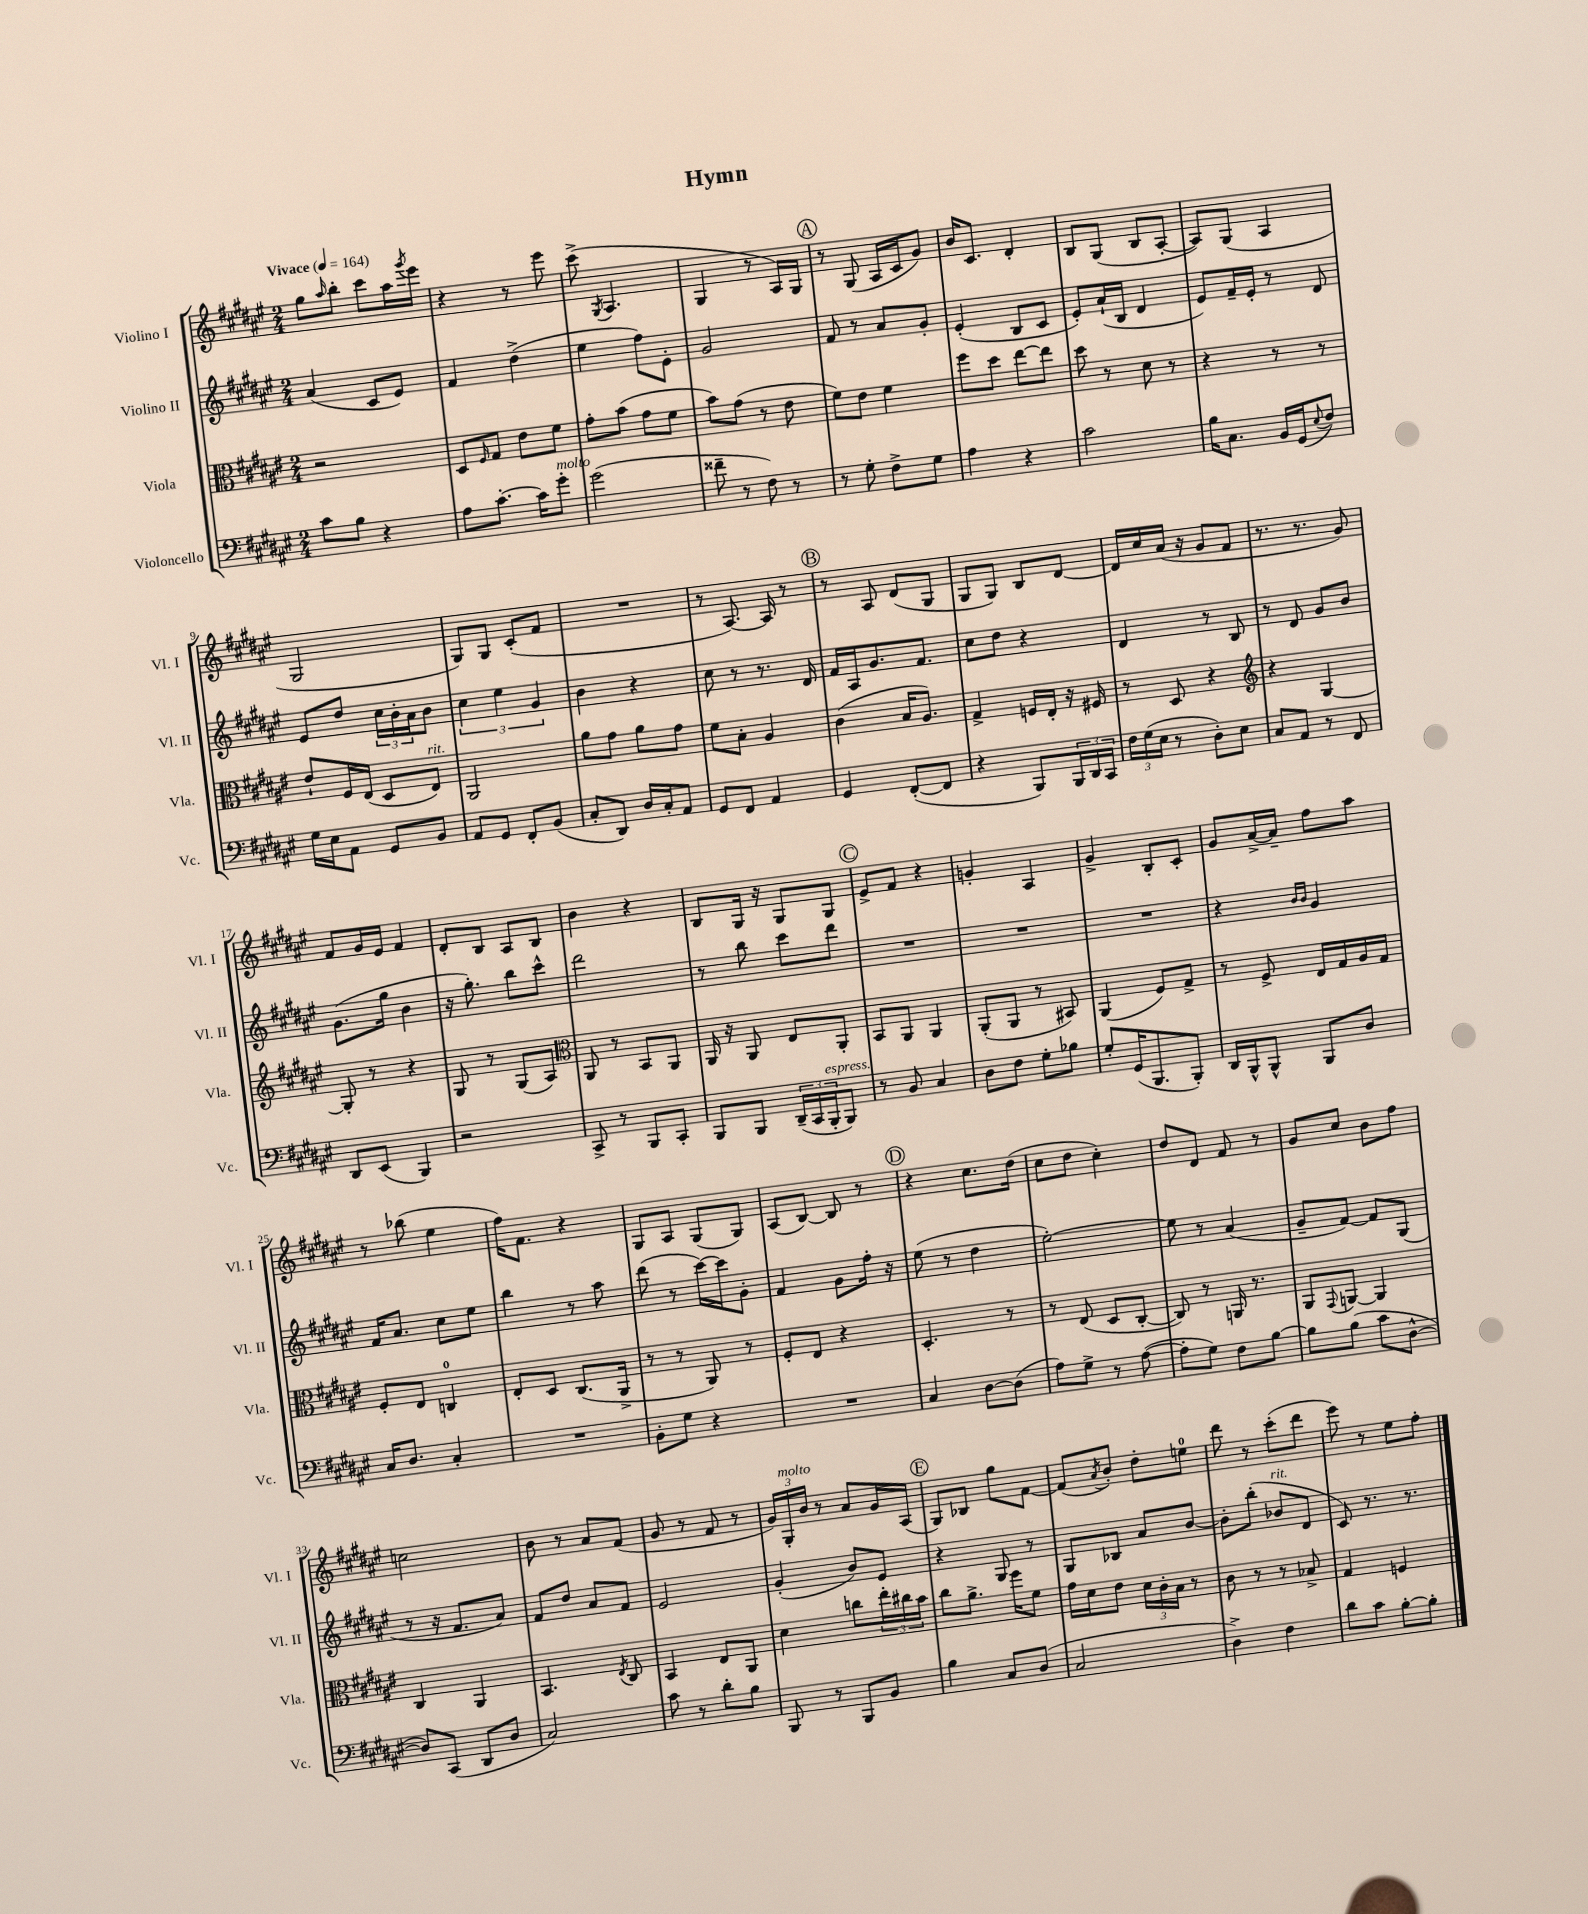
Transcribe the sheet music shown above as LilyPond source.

\header { title = "Hymn" }
<<
\new StaffGroup <<
\new Staff = "s0" \with { instrumentName = "Violino I" shortInstrumentName = "Vl. I" } {
    \clef treble \key fis \major \numericTimeSignature \time 2/4 \tempo "Vivace" 4 = 164
    gis''8 \grace { ais''16 } b''8-. cis'''8 ais''16 \acciaccatura { gis'''8 } eis'''16 |
    r4 r8 eis'''8 |
    cis'''8->( \acciaccatura { gis8 } ais4. |
    gis4 r8 ais16) gis16 |
    \mark \markup { \circle "A" } r8 gis8( ais16 cis'16 gis'8) |
    b'16 cis'8. dis'4-. |
    b8 gis8( b8 ais8~-. |
    ais8) gis8( ais4 |
    gis2 |
    gis8) gis8 cis'8-.( fis'8 |
    R2 |
    r8 ais8.~) ais16 r8 |
    \mark \markup { \circle "B" } r8 ais8 dis'8( gis8 |
    gis8 gis8) b8 dis'8~ |
    dis'16 cis''16 ais'16( r16 gis'8 fis'8 |
    r8. r8. gis'8) |
    fis'8 gis'16 eis'16 fis'4 |
    dis'8-. b8 ais8 b8 |
    b'4 r4 |
    b8 gis16 r16 gis8 gis8 |
    \mark \markup { \circle "C" } eis'8-> fis'8 r4 |
    g'4-. ais4 |
    gis'4-> b8-. cis'8-. |
    gis'8 ais'16~-> ais'16-- fis''8 ais''8 |
    r8 bes''8( eis''4 |
    fis''16) fis'8. r4 |
    gis8 ais8 gis8( gis8) |
    ais8( b8~) b8 r8 |
    \mark \markup { \circle "D" } r4 cis''8. dis''16( |
    cis''8 dis''8 cis''4-.) |
    dis''8 dis'8 fis'8 r8 |
    gis'8 cis''8 b'8 fis''8 |
    c''2 |
    b'8 r8 ais'8 fis'8( |
    gis'8 r8 fis'8 r8 |
    \tuplet 3/2 { gis'16) gis16-.^\markup { \italic "molto" } b'16 } r8 ais'8 gis'16 ais16( |
    \mark \markup { \circle "E" } gis8) bes8 gis''8 fis'8~ |
    fis'8( \acciaccatura { ais'8 } b'8-.) dis''8-. e''8-0 |
    dis'''8 r8 cis'''8-.( dis'''8 |
    eis'''8) r8 eis''8 fis''8-. \bar "|." |
}
\new Staff = "s1" \with { instrumentName = "Violino II" shortInstrumentName = "Vl. II" } {
    \clef treble \key fis \major \numericTimeSignature \time 2/4
    ais'4( cis'8 eis'8) |
    fis'4 dis''4->( |
    eis''4 fis''8) eis'8-. |
    gis'2 |
    \mark \markup { \circle "A" } fis'8 r8 ais'8 gis'8-. |
    eis'4-.( b8 cis'8 |
    eis'8-.) ais'16-!( b16 dis'4 |
    eis'8) fis'16-- eis'16-. r8 dis'8 |
    eis'8 dis''8 \tuplet 3/2 { cis''16 b'16-. ais'16 } b'8 |
    \tuplet 3/2 { cis''4 eis''4 gis'4 } |
    b'4 r4 |
    cis''8 r8 r8. dis'16 |
    \mark \markup { \circle "B" } fis'16 ais16 gis'8. fis'8. |
    cis''8 dis''8 r4 |
    dis'4 r8 b8 |
    r8 dis'8 gis'8 b'8 |
    gis'8.( gis''16 b'4 |
    r16 gis''8.-.) b''8 cis'''8-^ |
    dis'''2 |
    r8 b''8 cis'''8 dis'''8 |
    \mark \markup { \circle "C" } R2 |
    R2 |
    R2 |
    r4 \grace { b'16 b'16 } gis'4 |
    fis'16 ais'8. cis''8 eis''8 |
    b''4 r8 ais''8 |
    dis'''8( r8 cis'''16~) cis'''16 gis'8-. |
    fis'4 gis'8 fis''16-. r16 |
    \mark \markup { \circle "D" } eis''8( r8 dis''4 |
    eis''2~-.) |
    eis''8 r8 ais'4( |
    gis'8-- fis'8~) fis'8 gis8( |
    r8 r16 fis'8. ais'8) |
    fis'8 dis''8 ais'8 fis'8 |
    eis'2 |
    gis'4-.( b'8) eis'8 |
    \mark \markup { \circle "E" } r4 gis8 r8 |
    gis8 bes8 ais'8 b'8~ |
    b'8-. b''8-.( bes'8^\markup { \italic "rit." } dis'8 |
    cis'8) r8. r8. \bar "|." |
}
\new Staff = "s2" \with { instrumentName = "Viola" shortInstrumentName = "Vla." } {
    \clef alto \key fis \major \numericTimeSignature \time 2/4
    r2 |
    dis8 \grace { fis16 } gis8 eis'8 fis'8 |
    gis'8-. b'8( gis'8 fis'8 |
    b'8) gis'8( r8 eis'8 |
    \mark \markup { \circle "A" } fis'8) eis'8 fis'4 |
    fis''8 dis''8 eis''8~ eis''8 |
    dis''8 r8 dis'8 r8 |
    r4 r8 r8 |
    eis'8-! fis16 eis16( dis8 eis8^\markup { \italic "rit." }) |
    ais,2 |
    ais'8 gis'8 ais'8 gis'8 |
    fis'8 b8-. ais4 |
    \mark \markup { \circle "B" } cis'4( b16 ais8.) |
    gis4-> f16 eis16-. r16 fis16 |
    r8 dis8 r4 |
    \clef treble r4 gis4~ |
    gis8-. r8 r4 |
    gis8 r8 gis8( ais8) |
    \clef alto ais,8 r8 b,8 ais,8 |
    ais,16 r16 ais,8 eis8 ais,8-. |
    \mark \markup { \circle "C" } b,8 ais,8 ais,4 |
    ais,8-.( ais,8 r8 bis,8) |
    ais,4( fis8) gis8-> |
    r8 fis8-> eis16 gis16 ais16 gis16 |
    fis8-. eis8 c4-0 |
    eis8-. dis8 cis8.( ais,16-> |
    r8 r8 ais,8) r8 |
    fis8-. eis8 r4 |
    \mark \markup { \circle "D" } dis4.-. r8 |
    r8 eis8( dis8 cis8~-. |
    cis8) r8 a,16 r8. |
    ais,8 \appoggiatura { gis,8 } a,8~ a,4 |
    cis4 ais,4 |
    b,4. \acciaccatura { eis8 } cis8 |
    b,4 eis8 ais,8 |
    dis'4 c''8 \tuplet 3/2 { eis''16-. cis''16 b'16 } |
    \mark \markup { \circle "E" } cis''8 ais'8.-> fis''16 fis'8 |
    gis'16 dis'16 eis'8 \tuplet 3/2 { dis'16 cis'16-. b16 } r8 |
    cis'8 r8 r8 bes8-> |
    gis4 f4 \bar "|." |
}
\new Staff = "s3" \with { instrumentName = "Violoncello" shortInstrumentName = "Vc." } {
    \clef bass \key fis \major \numericTimeSignature \time 2/4
    cis'8 b8 r4 |
    ais8 cis'8.~-. cis'16 gis'8-.^\markup { \italic "molto" } |
    gis'2( |
    fisis'8-- r8 fis8) r8 |
    \mark \markup { \circle "A" } r8 gis8-. fis8-> gis8 |
    ais4 r4 |
    cis'2 |
    b16 cis8. b,16 gis,16( \appoggiatura { eis8 } fis8) |
    gis16 eis16 ais,8 gis,8 b,8 |
    ais,8 gis,8 fis,8-. b,8( |
    cis8-. dis,8) dis16 cis16-. ais,8 |
    gis,8 fis,8 ais,4 |
    \mark \markup { \circle "B" } gis,4 fis,8~-.( fis,8 |
    r4 b,,8) \tuplet 3/2 { b,,16 dis,16 cis,16 } |
    \tuplet 3/2 { fis16 gis16( eis16 } r8 dis8-.) eis8 |
    cis8 ais,8 r8 fis,8 |
    dis,8 eis,8( b,,4) |
    r2 |
    cis,8-> r8 b,,8 cis,8-. |
    b,,8 b,,8 \tuplet 3/2 { dis,16--( cis,16 b,,16-.^\markup { \italic "espress." } } b,,8) |
    \mark \markup { \circle "C" } r8 b,8 cis4 |
    dis8 fis8 gis8-. bes8 |
    gis8-. gis,16( b,,8. b,,8-.) |
    dis,16 b,,16-^ b,,8-^ b,,8 dis8 |
    cis16 dis8. cis4-. |
    R2 |
    b,8-. gis8 r4 |
    R2 |
    \mark \markup { \circle "D" } cis4 dis8~ dis8( |
    ais8) gis8-> r8 ais8~( |
    ais8-. gis8) fis8 b8~ |
    b8 b8( cis'8 dis8~-^ |
    dis8) cis,8( dis,8 dis8 |
    cis2) |
    cis'8 r8 dis'8-. b8 |
    b,,8 r8 b,,8 b,8 |
    \mark \markup { \circle "E" } b4 cis8 dis8( |
    cis2 |
    dis4->) fis4 |
    dis'8 cis'8 b8~-. b8-. \bar "|." |
}
>>
>>
